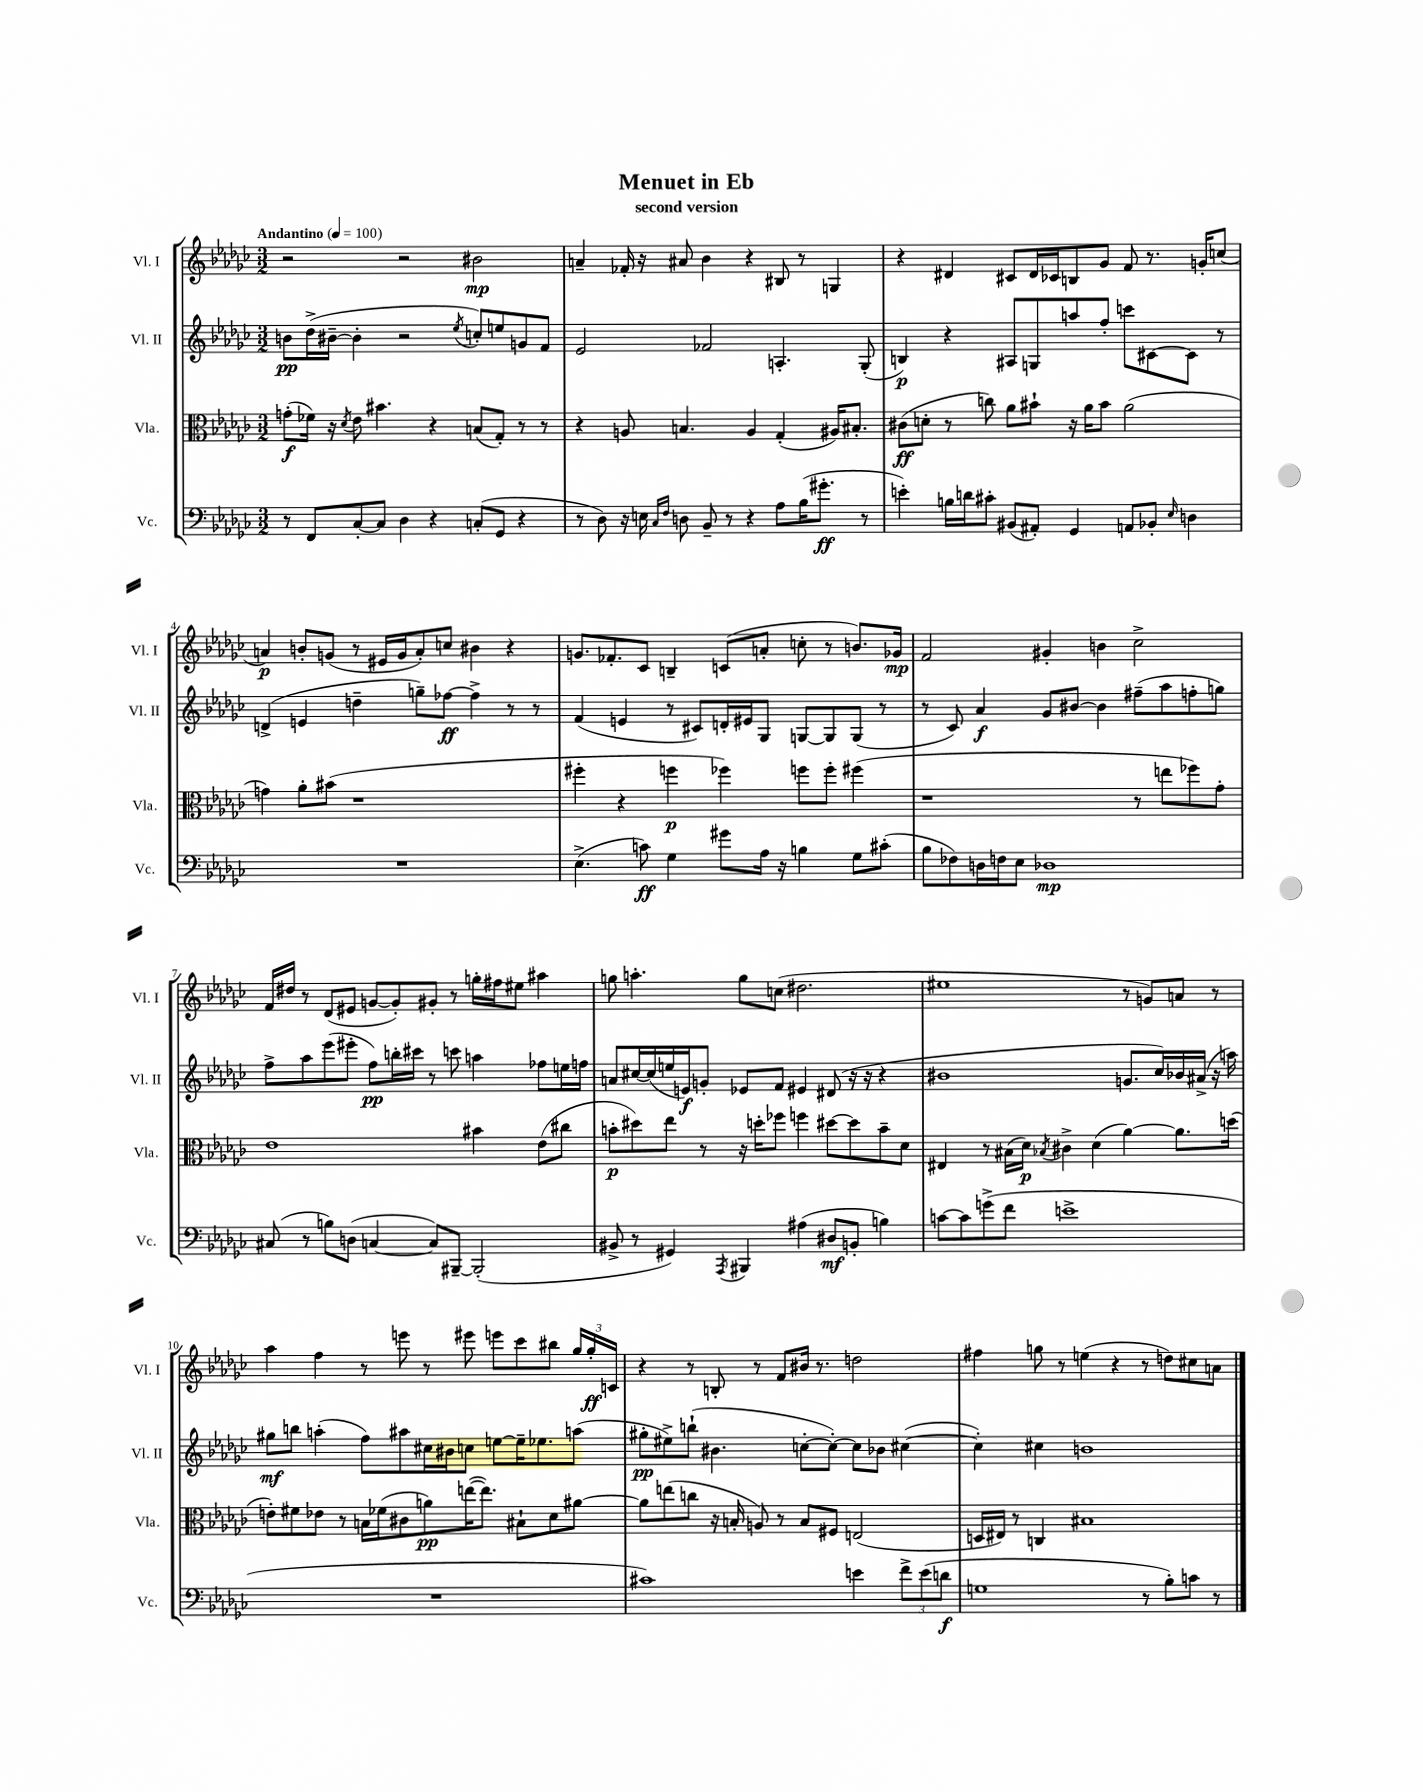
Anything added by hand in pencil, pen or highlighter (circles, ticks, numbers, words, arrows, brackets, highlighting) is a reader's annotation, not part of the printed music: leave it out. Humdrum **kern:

**kern	**kern	**kern	**kern
*staff4	*staff3	*staff2	*staff1
*clefF4	*clefC3	*clefG2	*clefG2
*k[b-e-a-d-g-c-]	*k[b-e-a-d-g-c-]	*k[b-e-a-d-g-c-]	*k[b-e-a-d-g-c-]
*M3/2	*M3/2	*M3/2	*M3/2
*MM100	*MM100	*MM100	*MM100
8r	(8g'\L	8b\L	2r
8FF/L	16f-\Jk)	(16dd-^\L	.
.	16r	[16b#~\JJ	.
.	8qd-/	.	.
[8C-'/	8e-\	4b#'\]	.
8C-/]J	4.b#\	.	.
4D-\	.	2r	2r
4r	4r	.	.
.	.	8qee-/	.
(8C'/L	(8B/L	8cc'/L)	2b#\
8GG-/J	8G-'/J)	8ee/	.
4r	8r	8g/	.
.	8r	8f/J	.
=	=	=	=
8r	4r	2e-/	4a~/
8D-\)	.	.	.
16r	8A/	.	16f-'/
16E\	.	.	16r
16qqC-/LL	.	.	.
16qqF/JJ	.	.	.
8D\	4.B/	.	8a#/
8BB-~/	.	2f-/	4b-\
8r	.	.	.
4r	4A/	.	4r
8A-\L	(4G-'/	4.A'/	8B#/
(16B-\K	.	.	8r
8.g#'\J	.	.	.
.	16A#/LK)	.	4G/
.	8.B#'/J	.	.
8r	.	(8G-'/	.
=	=	=	=
4e'\)	(8c#\L	4B/)	4r
.	8d'\J	.	.
16B\LL	8r	4r	4d#/
16d\J	.	.	.
8c#'\J	8cc\)	.	.
(8BB#/L	8a-\L	8A#/L	8c#/L
8AA#'/J)	8b#`\J	8G/	16d#/L
.	.	.	16c-/J
4GG-/	16r	8aa/	8B/
.	16a-\LK	.	.
.	8b#\J	8ff'/J	8g-/J
8AA/L	(2a-\	8ccc\L	8f/
8BB-'/J	.	[8c#\	8.r
16qqE-/	.	.	.
4D\	.	8c#\]J	.
.	.	.	16g'/LK
.	.	8r	(8cc/J
=	=	=	=
1.r	4g\)	(4d^/	4a/)
.	8a-'\L	4e/	8b'/L
.	(8b#\J	.	(8g/J
.	1r	4dd~\	8r
.	.	.	16e#/LL
.	.	.	16g/J
.	.	8gg~\L)	8a'/)
.	.	[8ff-\J	8cc/J
.	.	4ff-^\]	4b#\
.	.	8r	4r
.	.	8r	.
=	=	=	=
(4.E-^\	4ff#'\	(4f/	8.g/L
.	.	.	8.f-'/
.	4r	4e/	.
8c\)	.	.	8c-/J
4G-\	4ff\	8r	4B~/
.	.	8c#/L)	.
8g#\L	4ff-\)	16d'/L	(8c/L
.	.	16e#/J	.
16A-\Jk	.	8G-/J	8a'/J
16r	.	.	.
4B\	8ff\L	[8G/L	8cc'\
.	8ff'\J	8G/]	8r
8G-\L	(4ff#\	(8G/J	8.b/L)
(8c#'\J	.	8r	.
.	.	.	16g-/Jk
=	=	=	=
8B-\L	1r	8r	2f/
8F-\)	.	8c-/)	.
16D\L	.	4a-/	.
16F\J	.	.	.
8E-\J	.	.	.
1D-	.	8g-/L	4g#'/
.	.	[8b#/J	.
.	.	4b#\]	4b\
.	8r	(8ff#~\L	2cc-^\
.	8ee\L	8aa-\	.
.	8ff-\)	8ff'\	.
.	8g-'\J	8gg\J)	.
=	=	=	=
(8C#/	1e-	8ff^\L	16f/LL
.	.	.	16dd#/JJ
8r	.	8aa-\	8r
8B\L)	.	(8eee-\	(8d-/L
(8D\J	.	8eee#'\J	8e#/J
[4C/	.	8ff\L)	[8g/L
.	.	16bb'\L	8g'/])
.	.	16ccc#\JJ	.
8C/]L)	.	8r	8g#'/J
[8BBB#~/J	.	8ccc\	8r
(2BBB#'/]	4b#\	4aa\	16gg'\LL
.	.	.	16ff#\J
.	.	.	8ee#\J
.	(8e-\L	8ff-\L	4aa#\
.	8cc#\J	16ee\L	.
.	.	16ff\JJ	.
=	=	=	=
8BB#^/	8b'\L	8a/L	8gg\
8r	8dd#\)	[16cc#/L	4.aa'\
.	.	(16cc#/]	.
4GG#/)	8ee-\J	16ee/	.
.	.	16e/J)	.
.	8r	8g'/J	.
8qAAA-/	.	.	.
4BBB#/	16r	8e-/L	8gg\L
.	16dd'\LK	.	.
.	8ff-\J	8f/J	(8cc\J
(4A#\	4ff\	4e#/	2.dd#\
8D#/L	[8dd#\L	(8d#/	.
8BB'/J	8dd#\]	16r	.
.	.	16r	.
4B\)	8b~\	4r	.
.	8d-\J	.	.
=	=	=	=
[8c\L	4E#/	1b#	1ee#
8c\]	.	.	.
(8g^\	8r	.	.
8f\J	(16B#\LL	.	.
.	16d-\JJ)	.	.
.	8qB-/	.	.
1e^	4c#^\	.	.
.	(4d-\	.	.
.	[4a-\)	8.g/L	8r
.	.	.	8g/L)
.	.	16cc-/L)	.
.	8.a-\]L	16b-/	8a/J
.	.	(16a#^/JJ	.
.	.	16r	8r
.	(16dd\Jk	16aa\)	.
=	=	=	=
1.r	8e'\L)	8gg#\L	4aa-\
.	8f#\	8bb\J	.
.	8e-\J	(4aa'\	4ff\
.	8r	.	.
.	16B\LL	8ff\L)	8r
.	(16f-\J	.	.
.	8c#\	8aa#\	8eee\
.	8a\)	16cc#\L	8r
.	.	16b#\J	.
.	([16ee\K	8cc\J	8eee#\
.	8.ee\]J)	.	.
.	.	[8ee\L	8eee\L
.	8B#`\L	16ee~\]K	8ccc-\
.	.	8.ee-\	.
.	8d-\	.	8bb#\J
.	[8a#\J	(8aa\J	24gg-/LL
.	.	.	24gg-'/
.	.	.	24c/JJ
=	=	=	=
1c#)	8a#\]L	8gg#'\L	4r
.	(8ee\	8ee#^\)	.
.	8cc\J	(8bb`\J	8r
.	16r	4.b#\	8B'/
.	16B'/	.	.
.	8A/)	.	8r
.	8r	.	8f/L
.	8B/L	[8cc'\L	16b#/Jk
.	.	.	8.r
.	8F#/J	8cc'\_J)	.
4e\	(2E/	8cc\]L	2dd\
.	.	8b-\J	.
12f^\L	.	([4cc#\	.
(12e\	.	.	.
12d\J	.	.	.
=	=	=	=
1G	16D/LL	4cc#'\])	4ff#\
.	16E#/JJ)	.	.
.	8r	.	.
.	4C/	4cc#\	8gg\
.	.	.	8r
.	1B#	1b	(4ee\
.	.	.	4r
8r	.	.	8r
8B-'\L)	.	.	8dd\L)
8c\J	.	.	8cc#\
8r	.	.	8a\J
==	==	==	==
*-	*-	*-	*-
